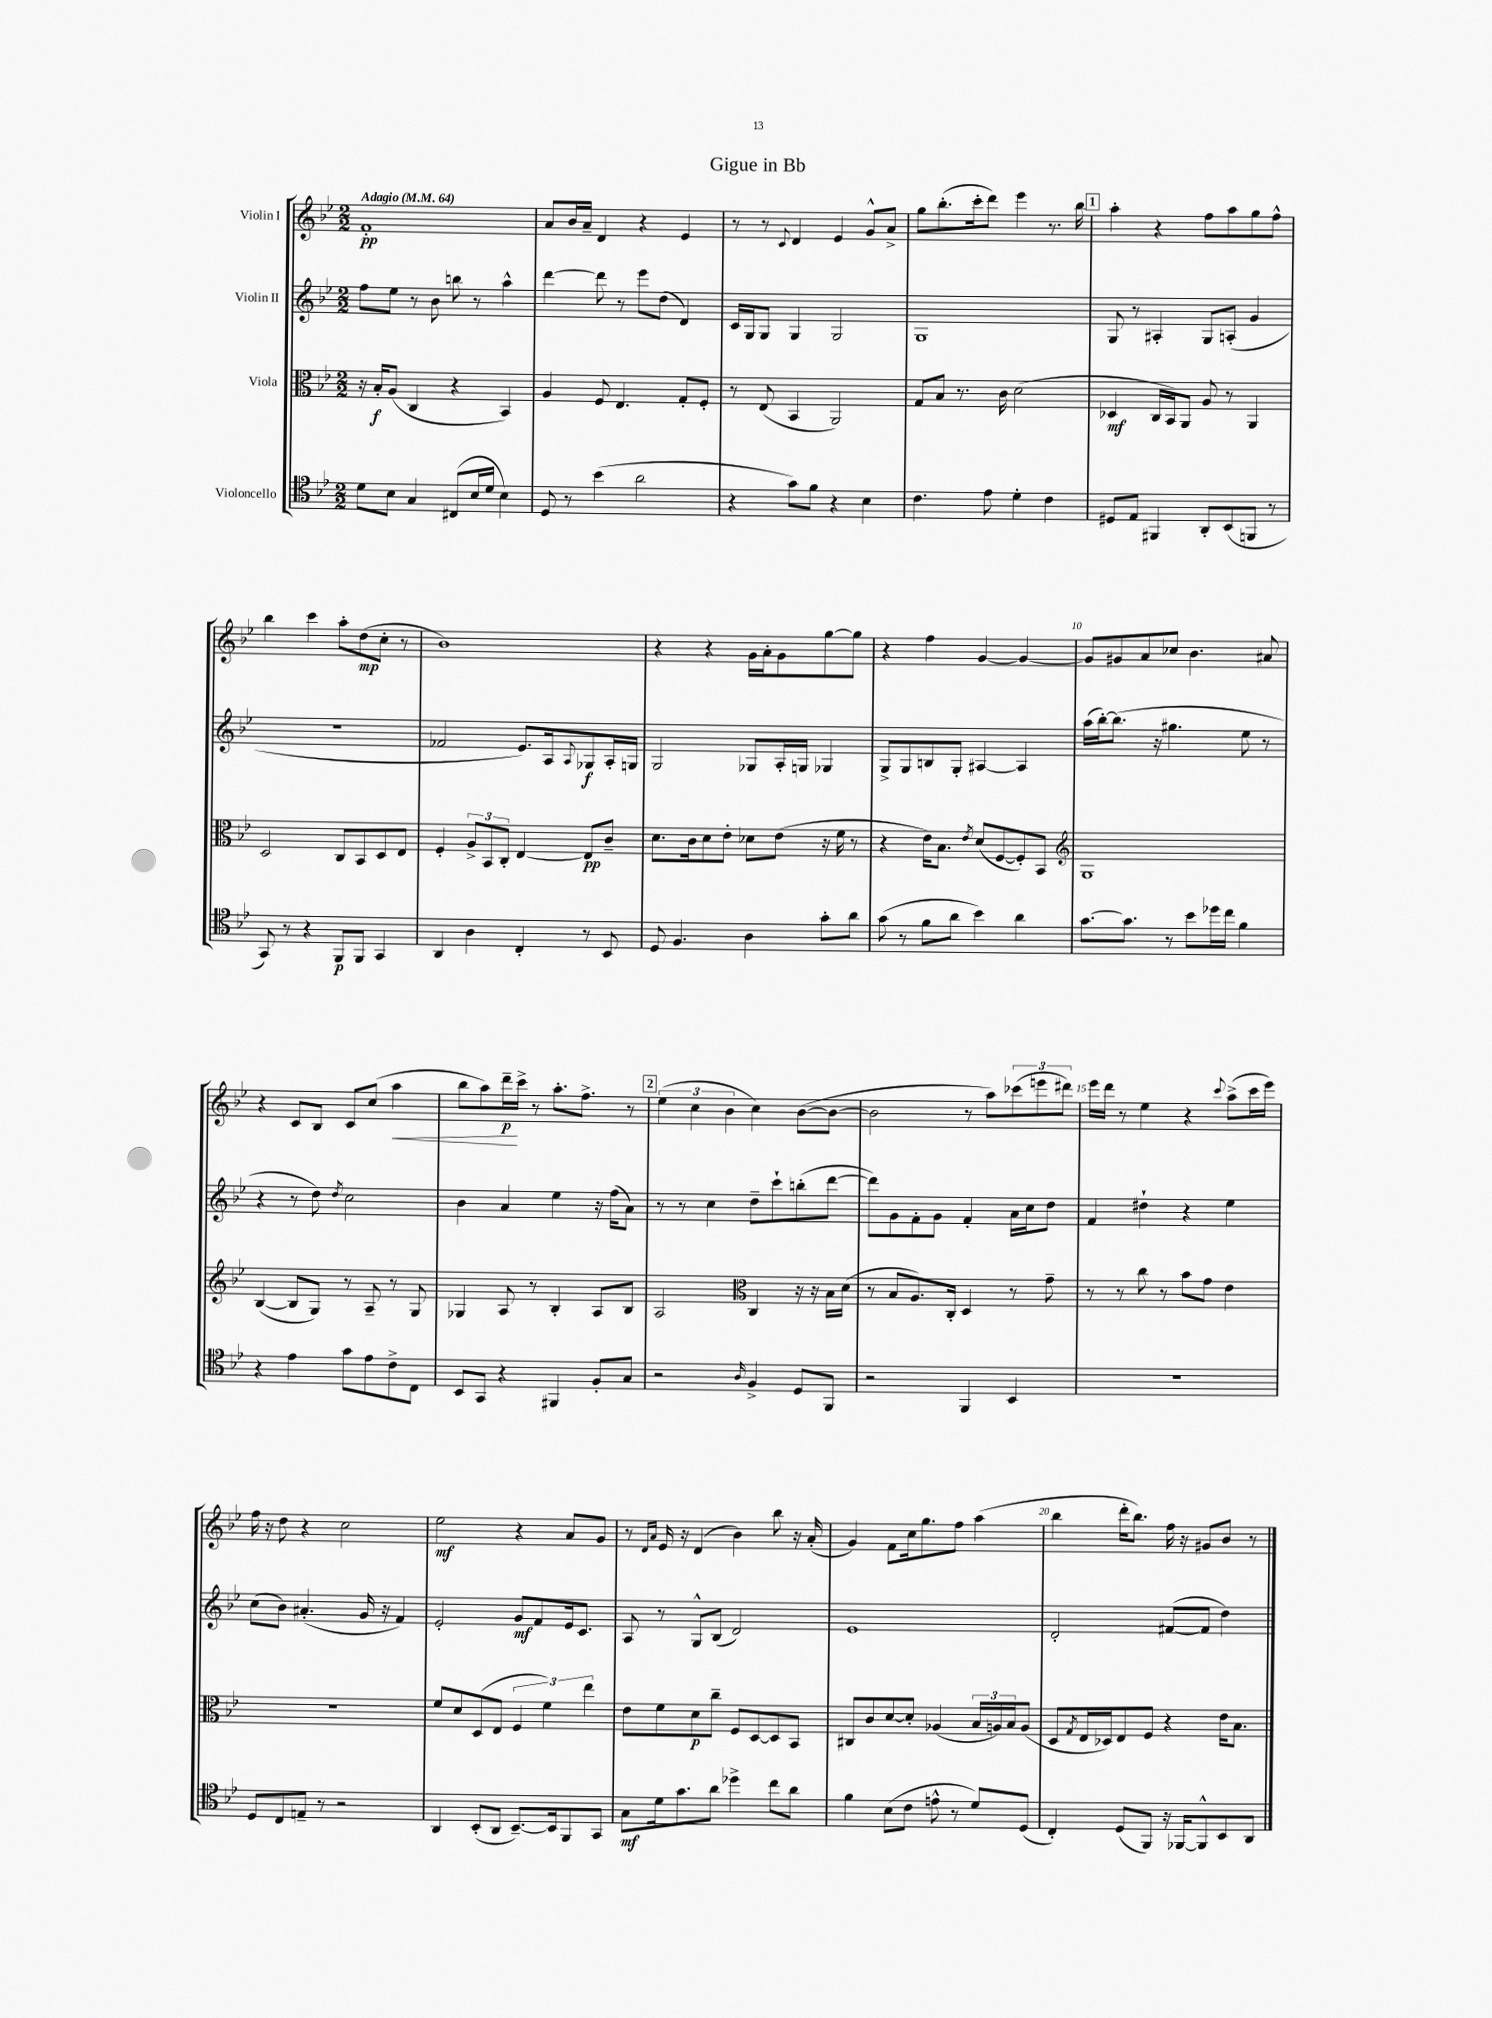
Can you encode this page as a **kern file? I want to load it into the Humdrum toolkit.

**kern	**kern	**kern	**kern
*staff4	*staff3	*staff2	*staff1
*clefC4	*clefC3	*clefG2	*clefG2
*k[b-e-]	*k[b-e-]	*k[b-e-]	*k[b-e-]
*M2/2	*M2/2	*M2/2	*M2/2
*MM64	*MM64	*MM64	*MM64
8d	16r	8ff	1f'
.	16B-'	.	.
8B-	(8A	8ee-	.
4G	4C	8r	.
.	.	8b-	.
(8C#	4r	8bb	.
16B-	.	8r	.
16d	.	.	.
4B-)	4BB-)	4aa^^	.
=	=	=	=
8D	4A	[4ddd	8a
8r	.	.	16b-
.	.	.	16a~
(4b-	8F	8ddd]	4d
.	4.E-	8r	.
2a	.	8eee-	4r
.	.	(8dd	.
.	8G'	4d)	4e-
.	8F'	.	.
=	=	=	=
4r	8r	16c	8r
.	.	16G	.
.	(8E-	8G	8r
.	.	.	8qqc
8g)	4BB-	4G	4d
8f	.	.	.
4r	2AA)	2G	4e-
4B-	.	.	8g^^
.	.	.	8a^
=	=	=	=
4.c	8G	1G	8gg
.	8B-	.	(8.bb-'
.	8.r	.	.
.	.	.	16ccc'
8e-	.	.	8ddd)
.	16c	.	.
4d'	(2d	.	4eee-
4c	.	.	8.r
.	.	.	16bb-
=	=	=	=
8D#	4D-	8G	4aa'
8E-	.	8r	.
4FF#	16C	4A#'	4r
.	16BB-)	.	.
.	8AA	.	.
8AA'	8A	8G	8ff
(8BB-	8r	(8A'	8aa
8FF	4AA	4g	8gg
8r	.	.	8ff^^
=	=	=	=
8GG)	2D	1r	4bb-
8r	.	.	.
4r	.	.	4ccc
8FF	8C	.	8aa'
8FF	8BB-	.	(8dd
4GG	8D	.	8cc'
.	8E-	.	8r
=	=	=	=
4AA	4F'	2f-	1b-)
4A	12A^	.	.
.	12BB-	.	.
.	12C'	.	.
4C'	[4E-	8.e-)	.
.	.	16A	.
.	.	8qqA	.
8r	8E-]	8G-	.
8BB-	8c~	16A'	.
.	.	16G	.
=	=	=	=
8D	8.d	2G	4r
4.F	.	.	.
.	16c	.	.
.	8d	.	4r
.	8e-'	.	.
4A	8d-	8G-	16g
.	.	.	16a'
.	(8e-	16A'	8g
.	.	16G	.
8g'	16r	4G-	[8gg
.	16f	.	.
8a	8r	.	8gg]
=	=	=	=
(8g	4r	8G^	4r
8r	.	8G	.
8f	16e-)	8B	4ff
.	8.B-	.	.
8a	.	8G'	.
.	8qe-	.	.
4b-)	(8d	[4A#	[4g
.	[8F	.	.
4a	8F'])	4A#]	4g_
.	8BB-	.	.
=	=	=	=
*	*clefG2	*	*
[8.g	1G	(16aa	8g]
.	.	[16bb-')	.
.	.	(8.bb-]	8g#
8.g]	.	.	.
.	.	.	8a
.	.	16r	.
8r	.	4.gg#	8cc-
8b-	.	.	4.b-
16dd-	.	.	.
16cc	.	.	.
4f	.	8ee-	.
.	.	8r	8a#
=	=	=	=
4r	([4B-	4r	4r
4e-	8B-]	8r	8c
.	8G)	8dd)	8B-
.	.	8qdd	.
8g	8r	2cc	8c
8e-	8A~	.	(8cc
8c^	8r	.	4aa
8C	8G	.	.
=	=	=	=
8BB-	4G-	4b-	8bb-
8GG	.	.	8aa)
4r	8A	4a	16ddd~
.	.	.	16ccc^
.	8r	.	8r
4FF#	4B-'	4ee-	8.aa'
.	.	.	8.ff^
8F'	8A	16r	.
.	.	(16ff	.
8G	8B-	8a)	8r
=	=	=	=
2r	2A	8r	(6ee-
.	.	8r	.
.	.	.	6cc
.	.	4cc	.
.	.	.	6b-
*	*clefC3	*	*
16qqA	.	.	.
4F^	4C	8dd~	4cc)
.	.	8ccc`	.
8D	16r	(8bb'	([8b-
.	16r	.	.
8FF	16B-	[8ddd	8b-_
.	(16d	.	.
=	=	=	=
2r	8r	8ddd])	2b-]
.	8B-	8g	.
.	8.A)	8f'	.
.	.	8g	.
.	16C'	.	.
4FF	4D	4f'	8r
.	.	.	8aa)
4BB-	8r	16a	(12ccc-
.	.	16cc	.
.	.	.	12eee
.	8g~	8dd	.
.	.	.	12ddd#)
=	=	=	=
1r	8r	4f	16eee-
.	.	.	16ddd
.	8r	.	8r
.	8cc	4dd#`	4ee-
.	8r	.	.
.	8b-	4r	4r
.	8g	.	.
.	.	.	8qqccc
.	4e-	4ee-	(8aa^
.	.	.	16ccc
.	.	.	16eee-)
=	=	=	=
8D	1r	(8cc	16ff
.	.	.	16r
8C	.	8b-)	8dd
8E~	.	(4.a#'	4r
8r	.	.	.
2r	.	.	2cc
.	.	16g	.
.	.	16r	.
.	.	4f)	.
=	=	=	=
4AA	8f	2e-'	2ee-
.	8d	.	.
(8BB-'	(8D	.	.
8AA	8E-	.	.
[8.BB-~)	6F	8g	4r
.	.	8f	.
.	6f)	.	.
16BB-]	.	.	.
8FF	.	16e-	8a
.	.	8.c	.
.	6ee-	.	.
8GG	.	.	8g
=	=	=	=
8G	8e-	8A	8r
.	.	.	16qqd
.	.	.	16qqa
16d	8f	8r	16e-
8.g	.	.	16r
.	8d	8G^^	(4d
8a	8cc~	(8B-	.
4dd-^	8F	2d)	4b-)
.	[8D	.	.
8cc	8D]	.	8bb-
8a	8BB-	.	16r
.	.	.	(16a'
=	=	=	=
4f	8C#	1e-	4g)
.	8c	.	.
(8B-	[8d	.	8f
8c	8d']	.	16cc
.	.	.	8.gg
8e^^	(4A-	.	.
8r	.	.	8ff
8d)	24B-	.	(4aa
.	24A)	.	.
.	24B-	.	.
(8D	(8A	.	.
=	=	=	=
4C')	8D	2d'	4bb-
.	8qG	.	.
.	16E-	.	.
.	16D-)	.	.
(8D	8E-	.	16ddd'
.	.	.	8.bb-)
8FF)	8F	.	.
16r	4r	([8f#	16ff
[16FF-	.	.	16r
8FF-^^]	.	8f#]	8g#
8BB-	16e-	4dd)	8b-
.	8.B-	.	.
8AA	.	.	8r
==	==	==	==
*-	*-	*-	*-
